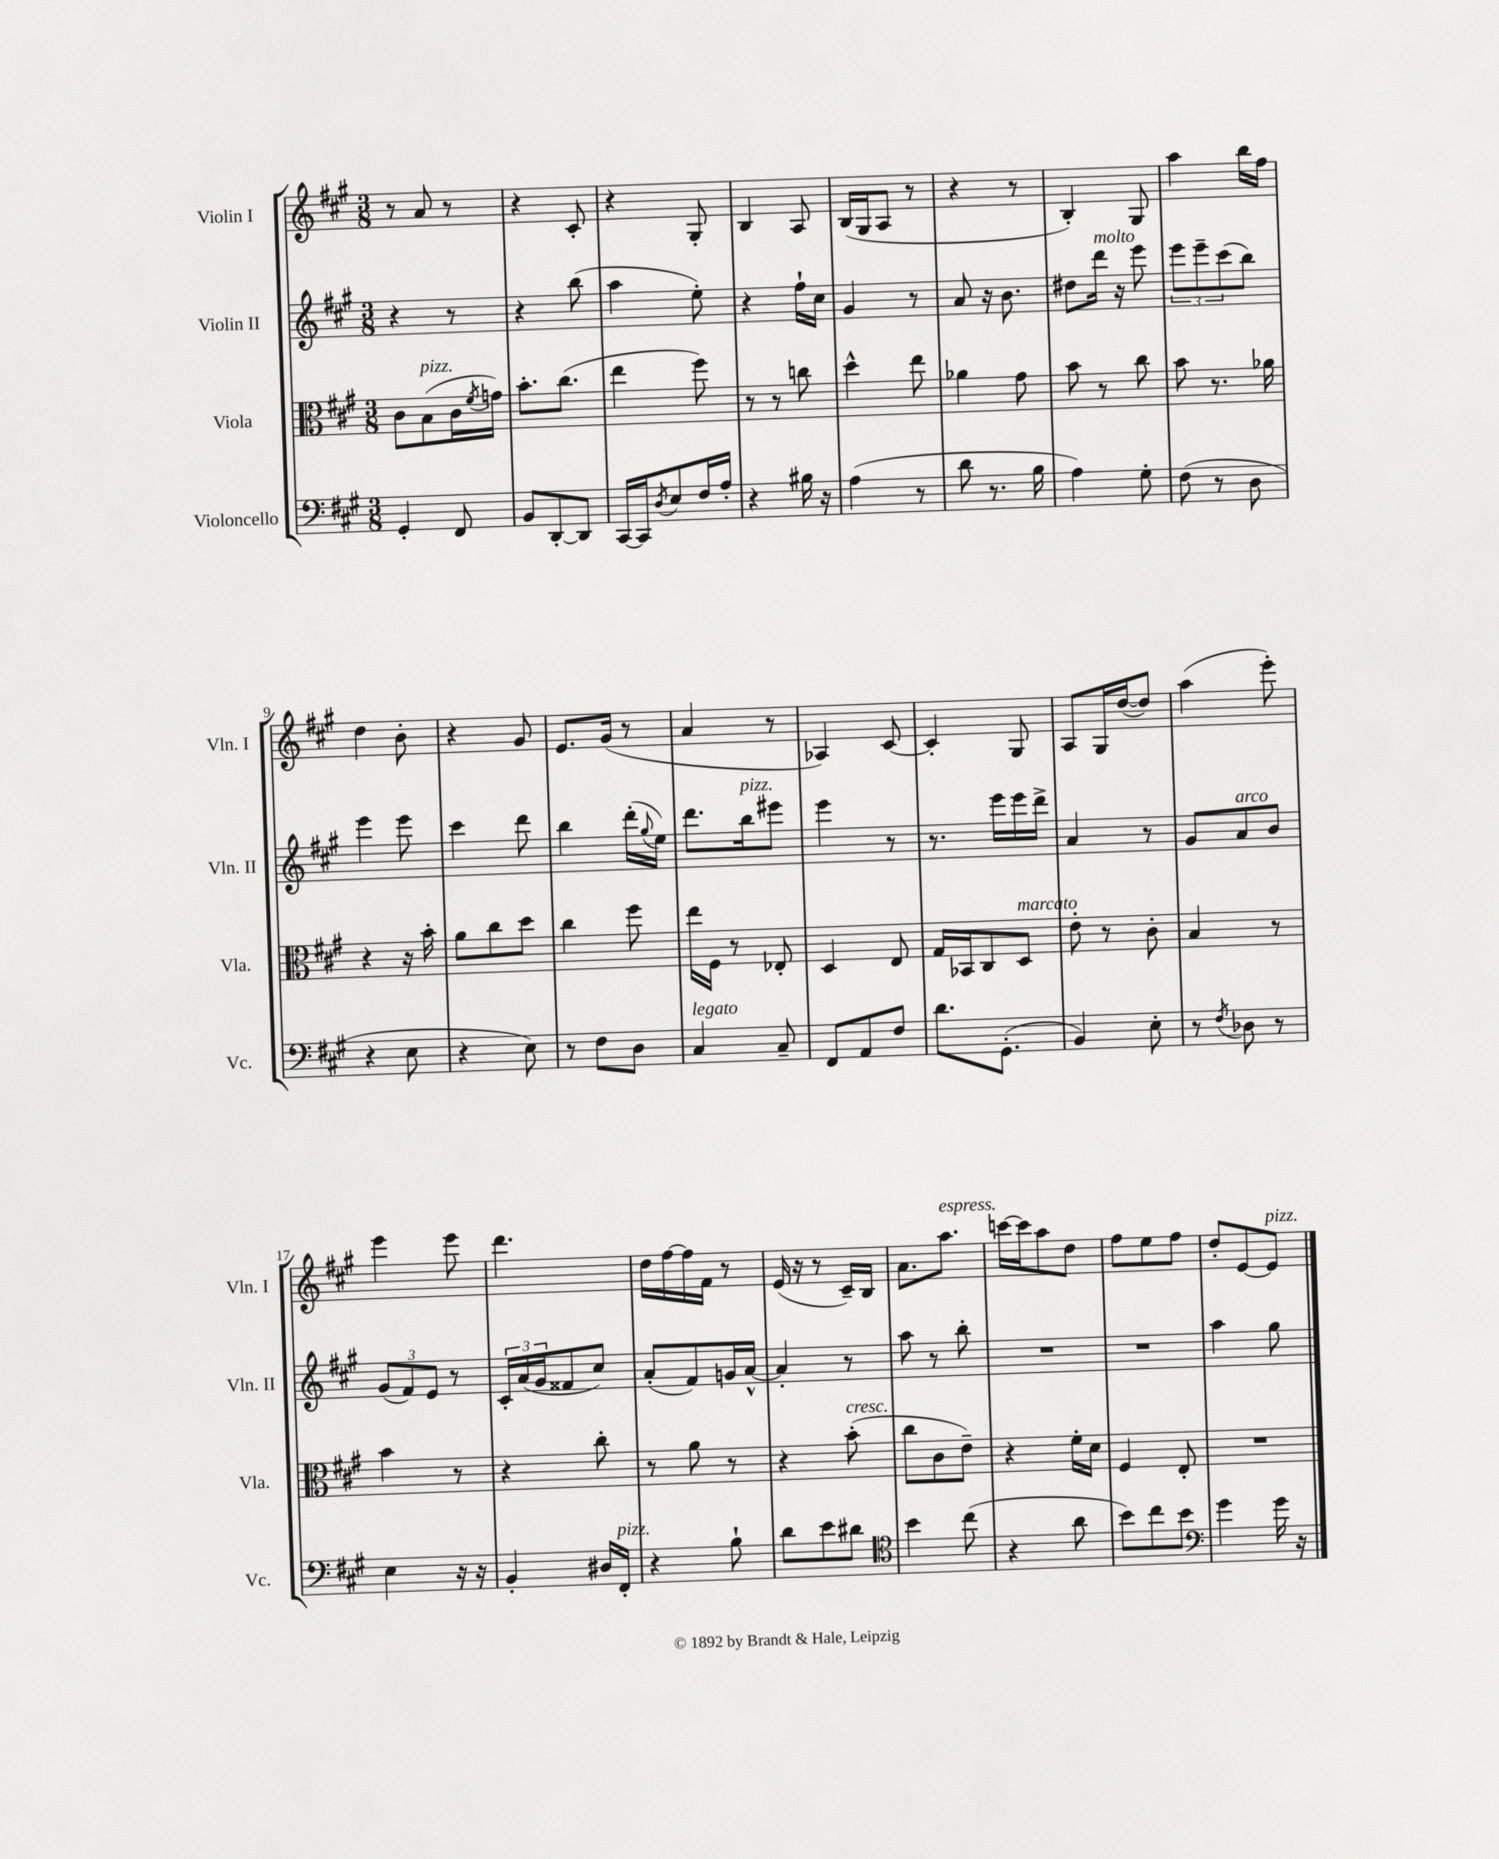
<<
\new StaffGroup <<
\new Staff = "s0" \with { instrumentName = "Violin I" shortInstrumentName = "Vln. I" } {
    \clef treble \key a \major \numericTimeSignature \time 3/8
    r8 a'8 r8 |
    r4 cis'8-. |
    r4 gis8-. |
    b4 a8 |
    b16( gis16 a8 r8 |
    r4 r8 |
    b4-.) gis8 |
    a''4 b''16 fis''16 |
    d''4 b'8-. |
    r4 gis'8 |
    e'8. gis'16( r8 |
    a'4 r8 |
    aes4) cis'8~ |
    cis'4-. gis8 |
    a8 gis16 d''16~( d''8) |
    a''4( e'''8-.) |
    e'''4 e'''8 |
    d'''4. |
    d''16 fis''16~ fis''16 fis'16 r8 |
    e'16( r16 r8 cis'16--) b16 |
    a'8. a''8.^\markup { \italic "espress." } |
    c'''16~ c'''16 a''8 d''8 |
    fis''8 e''8 fis''8 |
    d''8-. e'8~ e'8^\markup { \italic "pizz." } \bar "|." |
}
\new Staff = "s1" \with { instrumentName = "Violin II" shortInstrumentName = "Vln. II" } {
    \clef treble \key a \major \numericTimeSignature \time 3/8
    r4 r8 |
    r4 b''8( |
    a''4 e''8-.) |
    r4 fis''16-! cis''16 |
    gis'4 r8 |
    a'8 r16 b'8. |
    dis''8 d'''16^\markup { \italic "molto" } r16 e'''8 |
    \tuplet 3/2 { e'''8 e'''8-- cis'''8( } b''8) |
    e'''4 e'''8 |
    cis'''4 d'''8 |
    b''4 d'''16-.( \appoggiatura { gis''8 } e''16) |
    d'''8. b''16^\markup { \italic "pizz." } eis'''8 |
    e'''4 r8 |
    r8. e'''16 e'''16 d'''16-> |
    a'4 r8 |
    gis'8 a'8^\markup { \italic "arco" } b'8 |
    \tuplet 3/2 { gis'8( fis'8) e'8 } r8 |
    \tuplet 3/2 { cis'16-. a'16( gis'16 } fisis'8 cis''8) |
    a'8-.( fis'8) g'16 a'16~-^ |
    a'4-. r8 |
    a''8 r8 b''8-. |
    R4. |
    R4. |
    a''4 gis''8 \bar "|." |
}
\new Staff = "s2" \with { instrumentName = "Viola" shortInstrumentName = "Vla." } {
    \clef alto \key a \major \numericTimeSignature \time 3/8
    cis'8 b8^\markup { \italic "pizz." }( cis'16 \acciaccatura { fis'8 } g'16) |
    b'8.-. cis''8.( |
    e''4 fis''8) |
    r8 r8 c''8 |
    d''4-^ e''8 |
    aes'4 gis'8 |
    b'8 r8 cis''8 |
    b'8 r8. aes'16 |
    r4 r16 b'16-. |
    a'8 cis''8 d''8 |
    cis''4 fis''8 |
    e''16 fis16 r8 ees8-. |
    d4 e8 |
    gis16 bes,16 cis8 d8^\markup { \italic "marcato" } |
    e'8-. r8 cis'8-. |
    b4 r8 |
    b'4 r8 |
    r4 cis''8-. |
    r8 a'8 r8 |
    r4 b'8-.^\markup { \italic "cresc." }( |
    cis''8 cis'8 e'8--) |
    r4 fis'16-. d'16 |
    fis4 e8-. |
    R4. \bar "|." |
}
\new Staff = "s3" \with { instrumentName = "Violoncello" shortInstrumentName = "Vc." } {
    \clef bass \key a \major \numericTimeSignature \time 3/8
    gis,4-. fis,8 |
    b,8 d,8~-. d,8 |
    cis,16~ cis,16 \acciaccatura { d8 } e8 fis16 a16-. |
    r4 bis16 r16 |
    a4( r8 |
    d'8 r8. b16 |
    a4) gis8-. |
    fis8( r8 d8 |
    r4 e8 |
    r4 e8) |
    r8 fis8 d8 |
    cis4^\markup { \italic "legato" } cis8-- |
    fis,8 a,8 fis8 |
    d'8. gis,8.-.( |
    b,4) e8-. |
    r8 \acciaccatura { fis8 } des8 r8 |
    e4 r16 r16 |
    b,4-. dis16 fis,16-.^\markup { \italic "pizz." } |
    r4 b8-! |
    d'8 e'8 dis'8 |
    \clef tenor b'4 cis''8( |
    r4 a'8 |
    b'8) cis''8 b'8 |
    \clef bass gis'4 gis'16 r16 \bar "|." |
}
>>
>>
